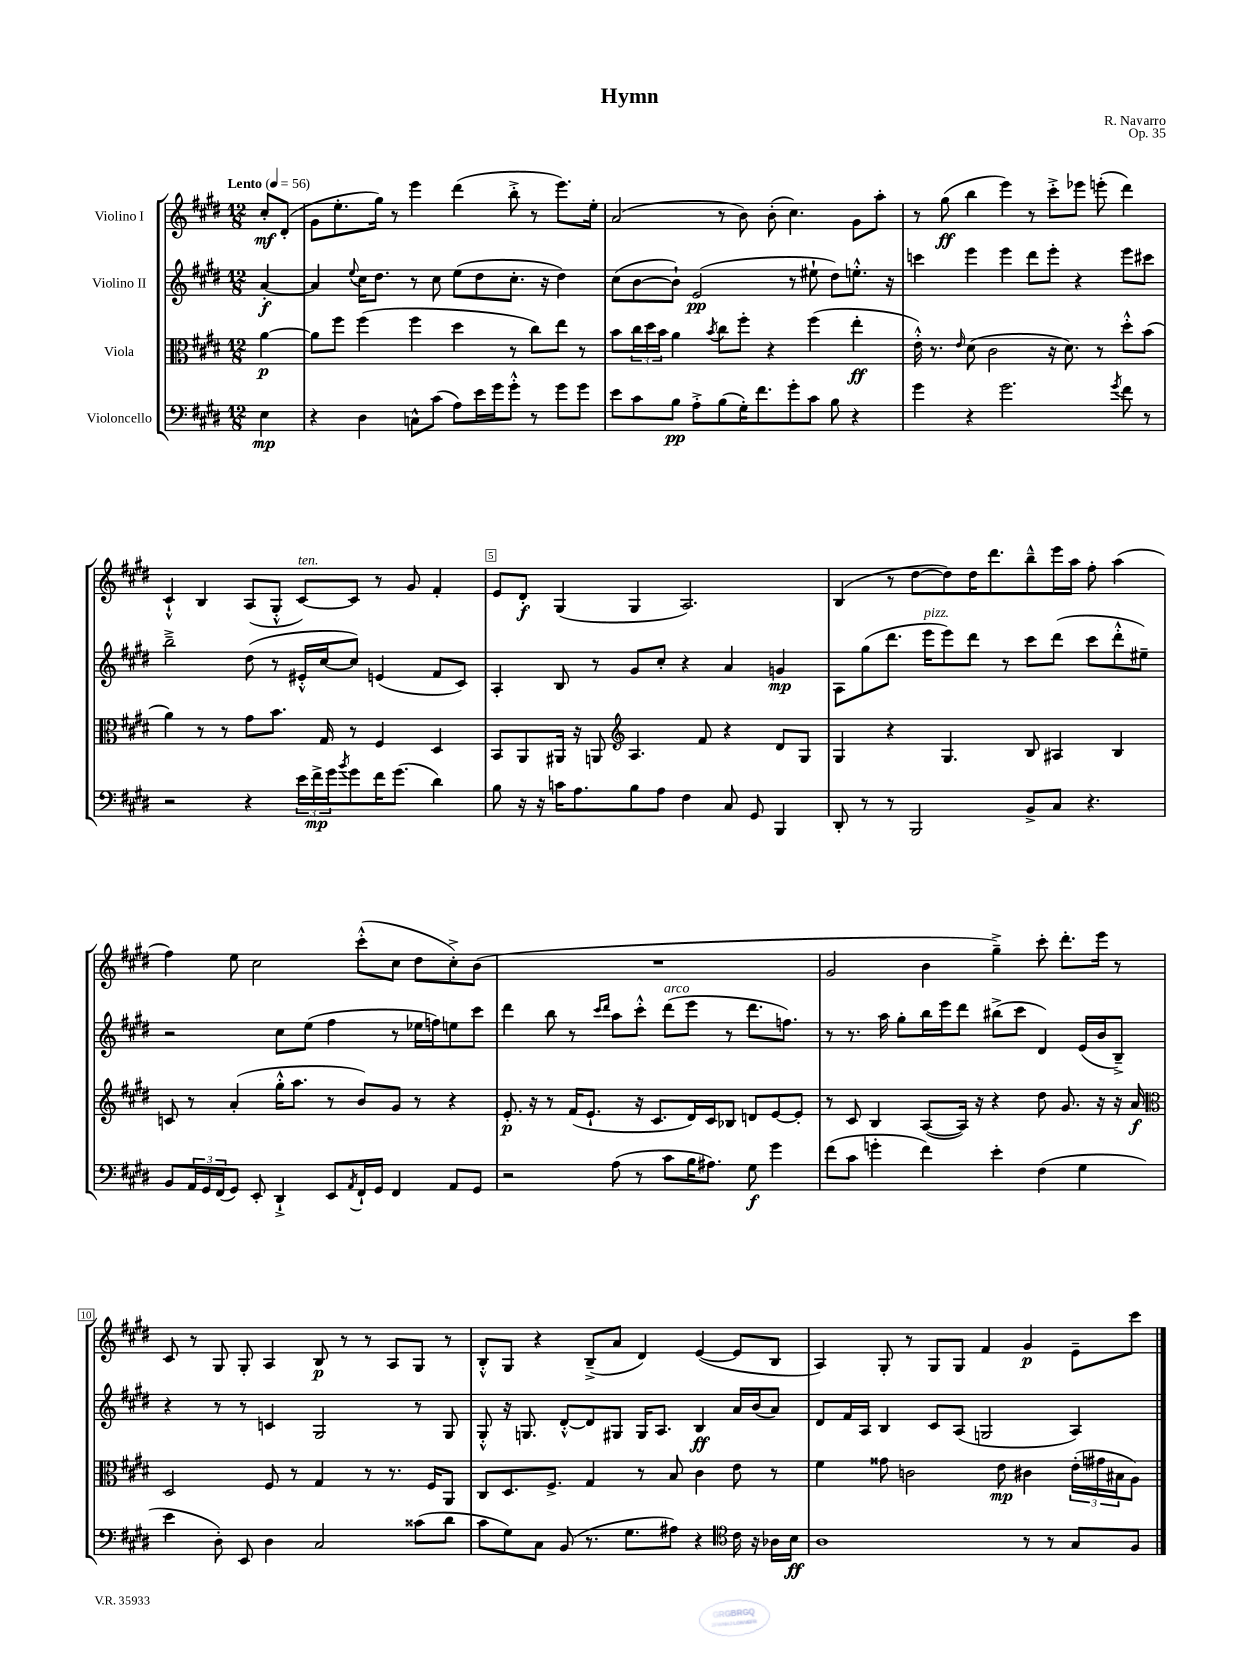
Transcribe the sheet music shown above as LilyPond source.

\header { title = "Hymn" composer = "R. Navarro" opus = "Op. 35" }
<<
\new StaffGroup <<
\new Staff = "s0" \with { instrumentName = "Violino I" } {
    \clef treble \key e \major \numericTimeSignature \time 12/8 \partial 4 \tempo "Lento" 4 = 56
    cis''8-.\mf dis'8-.( |
    gis'8 e''8.-. gis''16) r8 e'''4 dis'''4( b''8-.-> r8 e'''8.) e''16-. |
    a'2( r8 b'8) b'8-.( cis''4.) gis'8 a''8-. |
    r8 gis''8\ff( b''4 e'''4) r8 cis'''8-.-> ees'''8 e'''8-.( dis'''4) |
    cis'4-!-^ b4 a8( gis8-.-^ cis'8~^\markup { \italic "ten." }) cis'8 r8 gis'8 fis'4-. |
    e'8 dis'8-.\f gis4( gis4 a2.) |
    b4( r8 dis''8~ dis''8) dis''16 dis'''8. b''8---^ e'''16 a''16 fis''8-. a''4( |
    fis''4) e''8 cis''2 cis'''8-.-^( cis''8 dis''8 cis''8-.->) b'8( |
    R1. |
    gis'2 b'4 gis''4--->) cis'''8-. dis'''8.-. e'''16 r8 |
    cis'8 r8 gis8 gis8-. a4 b8\p r8 r8 a8 gis8 r8 |
    b8-.-^ gis8 r4 b8--->( a'8 dis'4) e'4~( e'8 b8 |
    a4) gis8-. r8 gis8 gis8 fis'4 gis'4\p e'8-- cis'''8 \bar "|." |
}
\new Staff = "s1" \with { instrumentName = "Violino II" } {
    \clef treble \key e \major \numericTimeSignature \time 12/8 \partial 4
    a'4~-.\f |
    a'4 \appoggiatura { e''8 } cis''16 dis''8. r8 cis''8 e''8( dis''8 cis''8.-. r16 dis''4) |
    cis''8( b'8~ b'8-!) e'2\pp( r8 eis''8-! dis''8) e''8.-.-^ r16 |
    c'''4 e'''4 e'''4 dis'''8 e'''8-. r4 e'''8 cis'''8 |
    b''2---> dis''8( r8 eis'16-.-^ cis''16~ cis''8) e'4( fis'8 cis'8) |
    a4-. b8 r8 gis'8 cis''8-. r4 a'4 g'4\mp |
    a8 gis''8( dis'''8. e'''16^\markup { \italic "pizz." } e'''8) dis'''8 r8 cis'''8 dis'''8( cis'''8 dis'''8-.-^ eis''8--) |
    r2 cis''8 e''8( fis''4 r8 ees''16 f''16) e''8 cis'''8 |
    dis'''4 b''8 r8 \grace { cis'''16 dis'''16 } a''8 cis'''8-.-^ dis'''8^\markup { \italic "arco" }( e'''8 r8 dis'''8. f''8.) |
    r8 r8. a''16 gis''8-. b''16 e'''16 dis'''8 bis''8->( cis'''8 dis'4) e'16( b'16 b8--->) |
    r4 r8 r8 c'4 gis2 r8 gis8 |
    gis8-.-^ r16 g8. dis'8~-.-^ dis'8 gis8 gis16 a8. b4\ff a'16 b'16( a'8) |
    dis'8 fis'16 a16 b4 cis'8 a8( g2 a4) \bar "|." |
}
\new Staff = "s2" \with { instrumentName = "Viola" } {
    \clef alto \key e \major \numericTimeSignature \time 12/8 \partial 4
    a'4~\p |
    a'8 fis''8 fis''4( fis''4 dis''4 r8 cis''8) e''8 r8 |
    b'8 \tuplet 3/2 { cis''16 dis''16 b'16 } a'4 \acciaccatura { b'8 } cis''8 fis''8-. r4 fis''4( e''4-.\ff |
    e'16-.-^) r8. \grace { e'16 } dis'8( cis'2 r16 dis'8.) r8 dis''8-.-^ b'8( |
    a'4) r8 r8 gis'8 b'8. gis16 r8 fis4 dis4 |
    b,8 a,8 ais,16 r16 a,8 \clef treble a4. fis'8 r4 dis'8 gis8 |
    gis4 r4 gis4. b8 ais4 b4 |
    c'8 r8 a'4-.( gis''16-.-^ a''8. r8 b'8) gis'8 r8 r4 |
    e'8.-.\p r16 r8 fis'16( e'8.-! r16 cis'8. dis'16) cis'16 bes8 d'8 e'8~ e'8-. |
    r8 cis'8 b4 a8~( a16) r16 r4 dis''8 gis'8. r16 r16 a'16\f |
    \clef alto dis2 fis8 r8 gis4 r8 r8. fis16 a,8 |
    cis8 dis8. fis8.-> gis4 r8 b8 cis'4 e'8 r8 |
    fis'4 gisis'8 c'2 e'8\mp cis'4 \tuplet 3/2 { e'16-.( gis'16 bis16 } a8) \bar "|." |
}
\new Staff = "s3" \with { instrumentName = "Violoncello" } {
    \clef bass \key e \major \numericTimeSignature \time 12/8 \partial 4
    e4\mp |
    r4 dis4 c8-^ cis'8( a8) e'16 gis'16 gis'8-.-^ r8 gis'8 gis'8 |
    e'8 cis'8 b8\pp a8-.-> b8( gis16-.) fis'8. gis'8-. cis'8 b8 r4 |
    gis'4 r4 gis'2. \acciaccatura { gis'8 } fis'8 r8 |
    r2 r4 \tuplet 3/2 { e'16 fis'16->\mp gis'16 } \acciaccatura { b'8 } gis'8 fis'16 gis'8.( dis'4) |
    b8 r16 r16 c'16 a8. b8 a8 fis4 cis8 gis,8 b,,4 |
    dis,8-. r8 r8 b,,2 b,8-> cis8 r4. |
    b,8 \tuplet 3/2 { a,16 gis,16 fis,16( } gis,8) e,8-. dis,4-!-> e,8 \acciaccatura { a,8 } fis,16-! gis,16 fis,4 a,8 gis,8 |
    r2 a8( r8 cis'8 b16 ais8.) gis8\f gis'4 |
    fis'8( cis'8 g'4-. fis'4) e'4-. fis4( gis4 |
    e'4 dis8-.) e,8 dis4 cis2 cisis'8( dis'8 |
    cis'8 gis8) cis8 b,8( r8. gis8. ais8) r4 \clef tenor cis'16 r16 aes16 b16\ff |
    a1 r8 r8 gis8 fis8 \bar "|." |
}
>>
>>
\layout { \context { \Score \override BarNumber.break-visibility = ##(#f #t #t) barNumberVisibility = #(every-nth-bar-number-visible 5) \override BarNumber.stencil = #(make-stencil-boxer 0.1 0.3 ly:text-interface::print) } }
